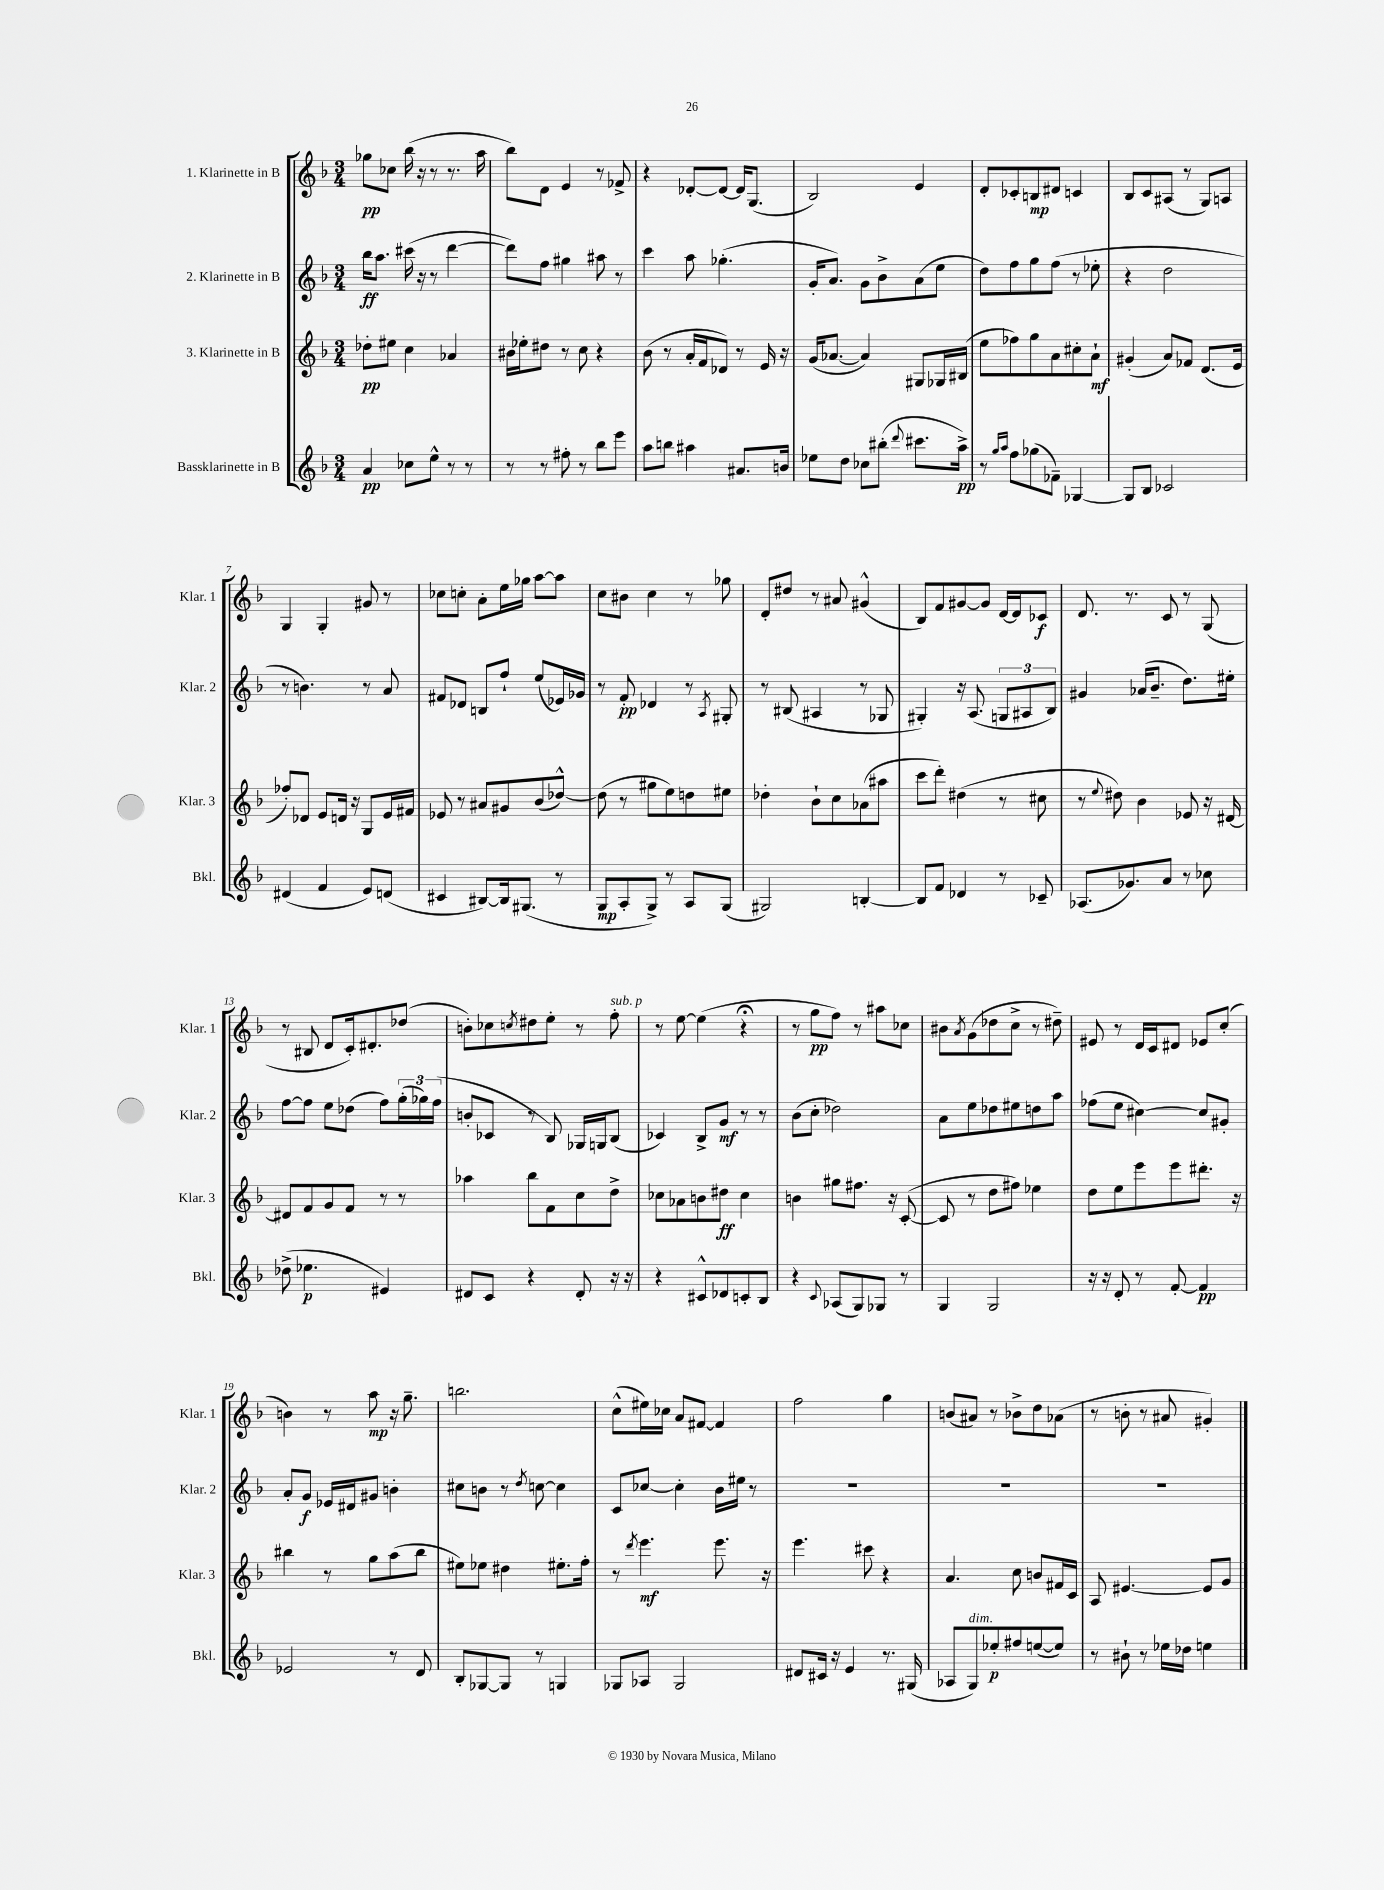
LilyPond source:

<<
\new StaffGroup <<
\new Staff = "s0" \with { instrumentName = "1. Klarinette in B" shortInstrumentName = "Klar. 1" } {
    \clef treble \key f \major \numericTimeSignature \time 3/4
    ges''8\pp ces''8 bes''16( r16 r8 r8. a''16 |
    bes''8) d'8 e'4 r8 fes'8-> |
    r4 des'8~-. des'8~ des'16 g8.( |
    bes2) e'4 |
    d'8-. ces'8-. b8\mp dis'8 c'4 |
    bes8 c'8 ais8( r8 g8) a8 |
    g4 g4-. gis'8 r8 |
    ces''8 c''8-. a'8-. e''16 ges''16 a''8~ a''8 |
    c''8 bis'8 c''4 r8 ges''8 |
    d'8-. dis''8 r8 ais'8 gis'4-^( |
    bes8) f'8 gis'8~ gis'8 d'16~ d'16 ces'8\f |
    d'8. r8. c'8 r8 g8( |
    r8 bis8 d'8 c'16-.) dis'8.-. des''8( |
    b'8-.) ces''8 \acciaccatura { c''8 } dis''8 e''8-. r8 f''8-.^\markup { \italic "sub. p" } |
    r8 e''8~ e''4( r4\fermata |
    r8 g''8\pp f''8) r8 ais''8 ces''8 |
    bis'8 \acciaccatura { a'8 } g'8( des''8 c''8-> r8 dis''8--) |
    eis'8 r8 d'16 c'16 dis'8 ees'8 c''8-.( |
    b'4) r8 a''8\mp r16 g''8.-- |
    b''2. |
    c''8-^( eis''16) ces''16 a'8 fis'8~ fis'4 |
    f''2 g''4 |
    b'8( ais'8) r8 bes'8-> d''8 aes'8( |
    r8 b'8-. r8 ais'8 gis'4-.) \bar "|." |
}
\new Staff = "s1" \with { instrumentName = "2. Klarinette in B" shortInstrumentName = "Klar. 2" } {
    \clef treble \key f \major \numericTimeSignature \time 3/4
    bes''16\ff a''8. cis'''16( r16 r8 d'''4~ |
    d'''8) f''8 gis''4 ais''8 r8 |
    c'''4 a''8 ges''4.-.( |
    g'16-. a'8.) g'8 bes'8-> a'8( e''8 |
    d''8) f''8 g''8 f''8( r8 ees''8-. |
    r4 d''2 |
    r8 b'4.) r8 a'8 |
    fis'8 des'8 b8 f''8-! e''8( ees'16) ges'16 |
    r8 f'8-.\pp des'4 r8 \acciaccatura { a8 } gis8-. |
    r8 bis8( ais4 r8 ges8 |
    gis4-.) r16 a8.( \tuplet 3/2 { g8 ais8 bes8) } |
    gis'4 aes'16( bes'8.-- d''8.) eis''16-. |
    f''8~ f''8 e''8 des''8( f''8) \tuplet 3/2 { g''16-.( ges''16) f''16( } |
    b'8-. ces'8 r8 bes8) ges16 g16 bes8( |
    ces'4) bes8-> g'8\mf r8 r8 |
    bes'8( c''8-. des''2) |
    a'8 e''8 des''8 eis''8 d''8 a''8 |
    fes''8( e''8 cis''4~) cis''8 gis'8-. |
    a'8-. g'8\f ees'16 dis'16 gis'8 b'4-. |
    cis''8 b'8 r8 \acciaccatura { d''8 } c''8~ c''4 |
    c'8 ces''8~ ces''4-. bes'16 eis''16 r8 |
    R2. |
    R2. |
    R2. \bar "|." |
}
\new Staff = "s2" \with { instrumentName = "3. Klarinette in B" shortInstrumentName = "Klar. 3" } {
    \clef treble \key f \major \numericTimeSignature \time 3/4
    des''8-.\pp eis''8 c''4 aes'4 |
    bis'16 ees''16-. dis''8 r8 c''8 r4 |
    bes'8( r8 a'16-. f'16 des'8) r8 e'16 r16 |
    g'16( aes'8.~ aes'4) gis8 ges16 bis16( |
    e''8 fes''8) g''8 a'8 cis''8-. a'8-!\mf |
    gis'4-.( a'8) fes'8 d'8.( e'16 |
    fes''8-.) des'8 e'8 d'16 r16 g8 e'16 fis'16 |
    ees'8 r8 ais'8 gis'8 bes'8( des''8~-^) |
    des''8( r8 gis''8 e''8) d''8 eis''8 |
    des''4-. bes'8-! c''8 aes'8( ais''8 |
    c'''8 d'''8-.) dis''4( r8 cis''8 |
    r8 \appoggiatura { e''8 } dis''8) bes'4 ees'8 r16 dis'16~ |
    dis'8 f'8 g'8 f'8 r8 r8 |
    aes''4 bes''8 f'8 c''8 d''8-> |
    ces''8 aes'8 b'8 dis''8\ff ces''4 |
    b'4 gis''8 fis''8. r16 c'8~-.( |
    c'8 r8 d''8 fis''8) ees''4 |
    d''8 e''8 e'''8 e'''8 dis'''8.-. r16 |
    bis''4 r8 g''8 a''8( bis''8 |
    eis''8) ees''8 dis''4 eis''8.-. f''16-. |
    r8 \acciaccatura { d'''8 } e'''4.\mf e'''8. r16 |
    e'''4. cis'''8 r4 |
    a'4. c''8 b'8 fis'16 c'16 |
    a8 eis'4.~ eis'8 g'8 \bar "|." |
}
\new Staff = "s3" \with { instrumentName = "Bassklarinette in B" shortInstrumentName = "Bkl." } {
    \clef treble \key f \major \numericTimeSignature \time 3/4
    a'4\pp ces''8 e''8-^ r8 r8 |
    r8 r8 fis''8-. r8 bes''8 e'''8 |
    a''8 b''8 ais''4 ais'8. b'16 |
    ees''8 d''8 ces''8 bis''8-.( \appoggiatura { d'''8 } cis'''8. a''16->\pp) |
    r8 \grace { g''16 a''16 } f''8 ges''8( fes'8--) ges4~ |
    ges8 bes8 ces'2 |
    dis'4( f'4 e'8) d'8( |
    cis'4 bis8~) bis16 gis8.( r8 |
    g8\mp a8-. g8->) r8 a8 g8( |
    gis2) b4~-. |
    b8 f'8 des'4 r8 ces'8-- |
    aes8.( ges'8.) a'8 r8 ces''8 |
    des''8->( ees''4.\p eis'4) |
    dis'8 c'8 r4 dis'8-. r16 r16 |
    r4 cis'8-^ des'8 c'8-. bes8 |
    r4 \appoggiatura { c'8 } aes8( g8) ges8 r8 |
    g4 g2 |
    r16 r16 d'8-. r8 f'8~-. f'4\pp |
    ees'2 r8 d'8 |
    bes8-. ges8~ ges8 r8 g4 |
    ges8 aes8 ges2 |
    dis'8 cis'16 r16 e'4 r8. gis16( |
    aes8 g8^\markup { \italic "dim." }) ees''8-.\p fis''8 e''8~( e''8) |
    r8 bis'8-! r8 ees''16 des''16 e''4 \bar "|." |
}
>>
>>
